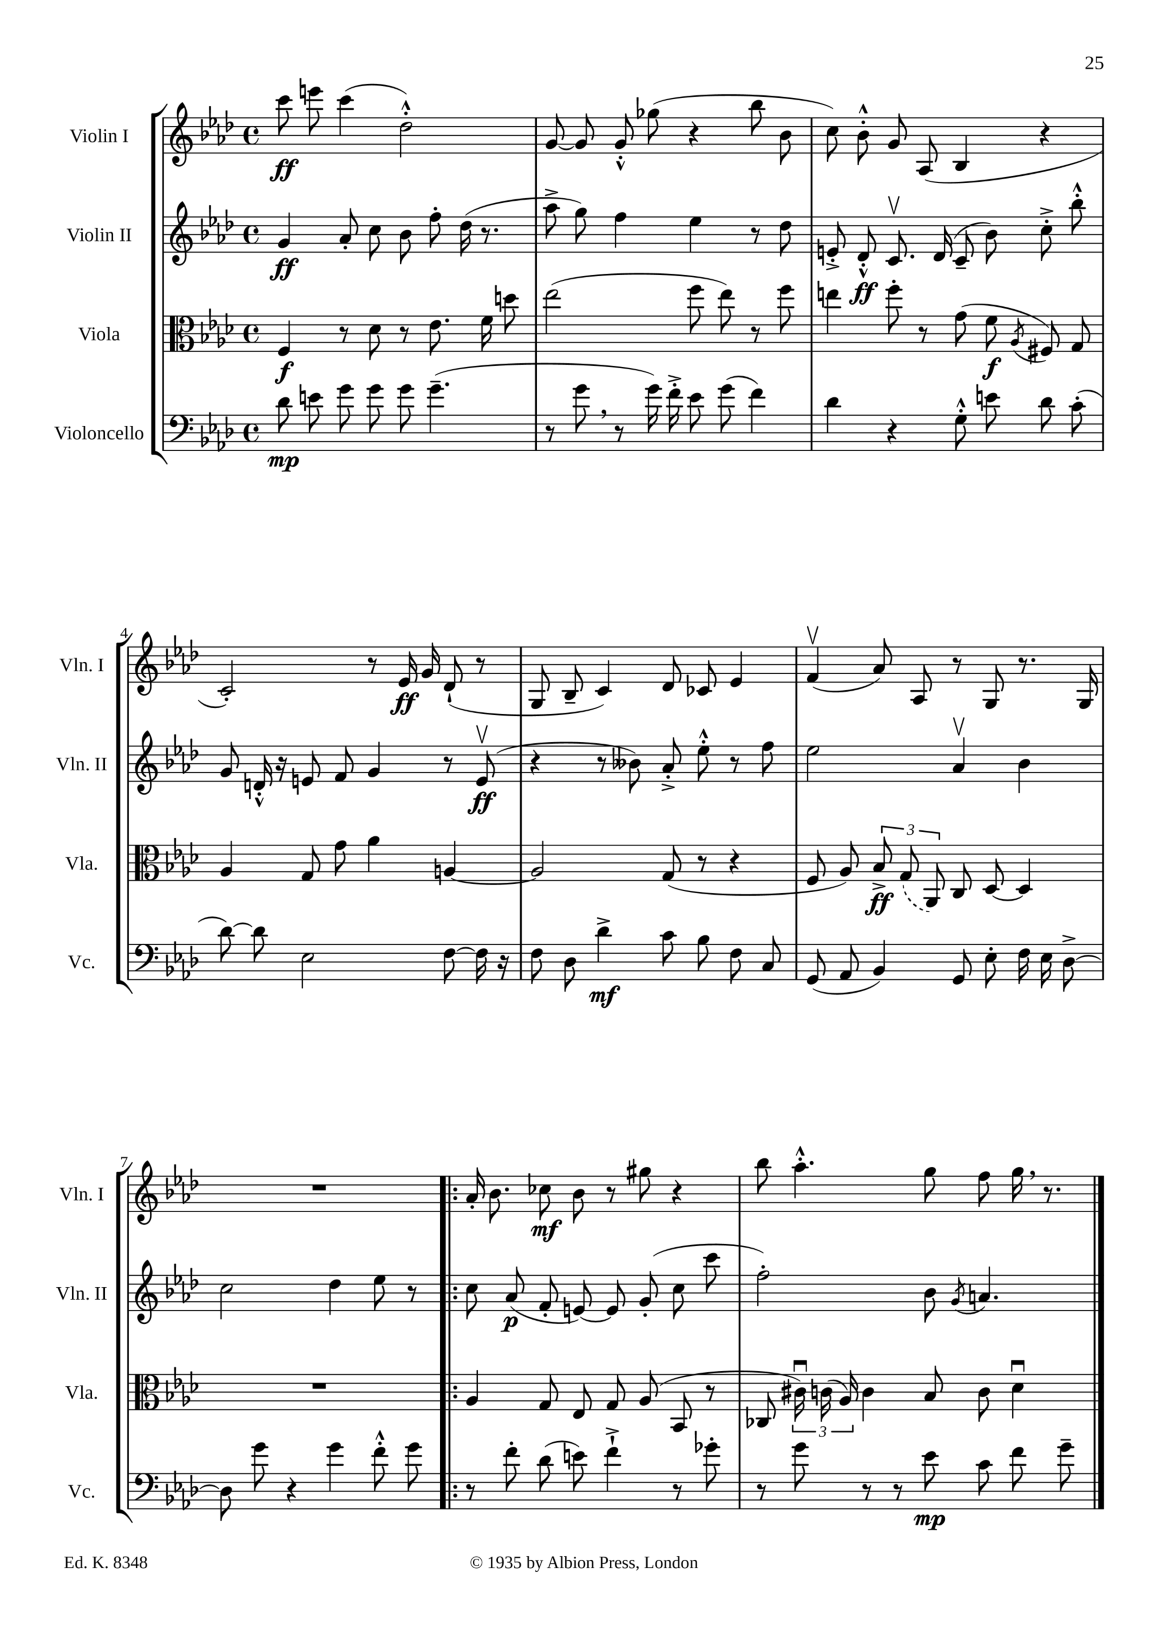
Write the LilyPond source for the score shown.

<<
\new StaffGroup <<
\new Staff = "s0" \with { instrumentName = "Violin I" shortInstrumentName = "Vln. I" } {
    \clef treble \key aes \major \defaultTimeSignature \time 4/4
    \autoBeamOff c'''8\ff e'''8 c'''4( des''2-.-^) |
    g'8~ g'8 g'8-.-^ ges''8( r4 bes''8 bes'8 |
    c''8) bes'8-.-^ g'8 aes8( bes4 r4 |
    c'2-.) r8 ees'16\ff g'16 des'8-!( r8 |
    g8 bes8-- c'4) des'8 ces'8 ees'4 |
    f'4\upbow( aes'8) aes8 r8 g8 r8. g16 |
    R1 |
    \bar ".|:" aes'16-. bes'8. ces''8\mf bes'8 r8 gis''8 r4 |
    bes''8 aes''4.-.-^ g''8 f''8 g''16 \breathe r8. \bar "|." |
}
\new Staff = "s1" \with { instrumentName = "Violin II" shortInstrumentName = "Vln. II" } {
    \clef treble \key aes \major \defaultTimeSignature \time 4/4
    \autoBeamOff g'4\ff aes'8-. c''8 bes'8 f''8-. des''16( r8. |
    aes''8-> g''8) f''4 ees''4 r8 des''8 |
    e'8-.-> des'8-.-^\ff c'8.\upbow des'16( c'8-- bes'8) c''8-.-> bes''8-.-^ |
    g'8 d'16-.-^ r16 e'8 f'8 g'4 r8 e'8\upbow\ff( |
    r4 r8 beses'8) aes'8-.-> ees''8-.-^ r8 f''8 |
    ees''2 aes'4\upbow bes'4 |
    c''2 des''4 ees''8 r8 |
    \bar ".|:" c''8 aes'8\p( f'8-. e'8~) e'8 g'8-.( c''8 c'''8 |
    f''2-.) bes'8 \acciaccatura { g'8 } a'4. \bar "|." |
}
\new Staff = "s2" \with { instrumentName = "Viola" shortInstrumentName = "Vla." } {
    \clef alto \key aes \major \defaultTimeSignature \time 4/4
    \autoBeamOff f4\f r8 des'8 r8 ees'8. f'16 d''8 |
    ees''2( f''8 ees''8) r8 f''8 |
    e''4 f''8-. r8 g'8( f'8\f \acciaccatura { aes8 } fis8) g8 |
    aes4 g8 g'8 aes'4 a4~ |
    a2 g8( r8 r4 |
    f8 aes8) \tuplet 3/2 { bes8->\ff \once \slurDashed g8( aes,8) } c8 des8~ des4 |
    R1 |
    \bar ".|:" aes4 g8 ees8 g8 aes8( bes,8 r8 |
    ces8 \tuplet 3/2 { cis'16\downbow) c'16( aes16) } c'4 bes8 c'8 des'4\downbow \bar "|." |
}
\new Staff = "s3" \with { instrumentName = "Violoncello" shortInstrumentName = "Vc." } {
    \clef bass \key aes \major \defaultTimeSignature \time 4/4
    \autoBeamOff des'8\mp e'8 g'8 g'8 g'8 g'4.--( |
    r8 g'8 \breathe r8 g'16) f'16-.-> ees'8 g'8( f'4) |
    des'4 r4 g8-.-^ e'8 des'8 c'8-.( |
    des'8~) des'8 ees2 f8~ f16 r16 |
    f8 des8 des'4->\mf c'8 bes8 f8 c8 |
    g,8( aes,8 bes,4) g,8 ees8-. f16 ees16 des8~-> |
    des8 g'8 r4 g'4 f'8-.-^ g'8 |
    \bar ".|:" r8 f'8-. des'8( e'8) f'4-!-> r8 ges'8-. |
    r8 g'8 r8 r8 ees'8\mp c'8 f'8 g'8-- \bar "|." |
}
>>
>>
